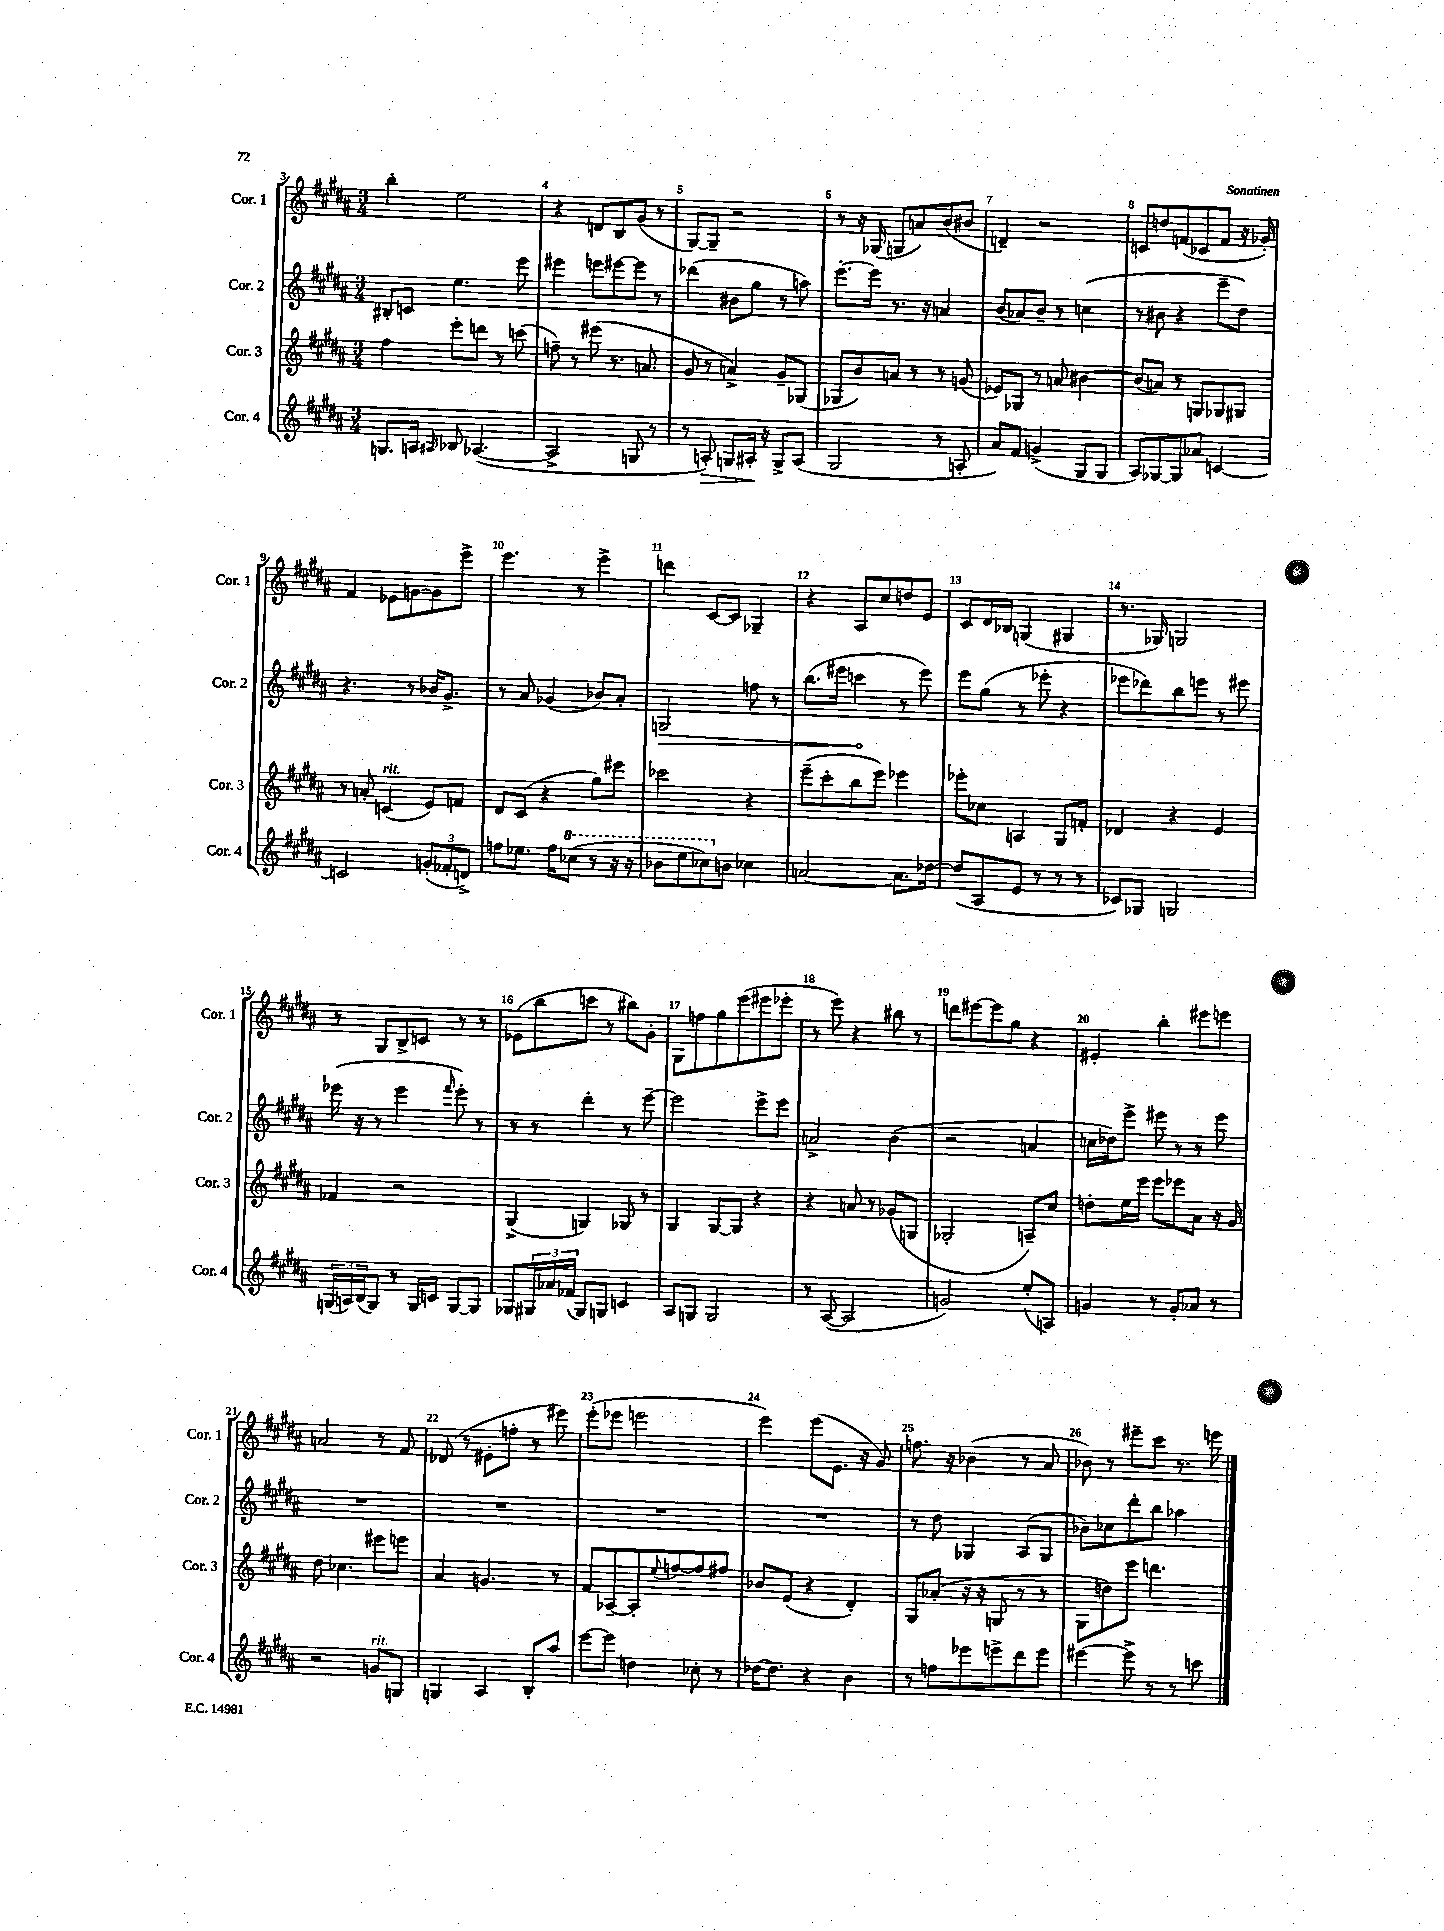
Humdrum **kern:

**kern	**kern	**kern	**kern
*staff4	*staff3	*staff2	*staff1
*clefG2	*clefG2	*clefG2	*clefG2
*k[f#c#g#d#a#]	*k[f#c#g#d#a#]	*k[f#c#g#d#a#]	*k[f#c#g#d#a#]
*M3/4	*M3/4	*M3/4	*M3/4
8.G	4ff#	8B#'	4bb'
.	.	8c	.
16A	.	.	.
16qqA#	.	.	.
8B-	8eee'	4.ee	2ee
([4.A-	8ddd	.	.
.	8r	.	.
.	(8ccc	8eee	.
=	=	=	=
2A-^]	8ff~)	4eee#	4r
.	8r	.	.
.	(8eee#	8eee	8d
.	8.r	[8eee#	8B
8G	.	8eee#]	(8g#
.	8.a	.	.
8r	.	8r	8r
=	=	=	=
8r	8g#	(4ddd-	[8G#)
8A')	8r	.	8G#~]
8G	4a^)	8b#	2r
16A#'	.	8gg#	.
16r	.	.	.
8G^	8g#~	8r	.
(8A#	(8G-	8aa)	.
=	=	=	=
2G#	8G-	[8.eee'	8r
.	8b)	.	16r
.	.	16eee]	(16G-
.	8a	8.r	8G
.	8r	.	8a)
.	.	16r	.
8r	8r	4a	(8b
8A'	(8g	.	8b#
=	=	=	=
8a#)	8e-)	(8b	4d~)
8f#	8G-	8a-)	.
(4g^	8r	8b~	2r
.	8a	8r	.
8G#	[4b#	(4cc	.
8G#	.	.	.
=	=	=	=
8A#)	(8b#]	8r	8c
[8G-	8a)	8b#	8dd
8G-]	8r	4r	(8f
8a-	8G	.	8c-
[4c	8G-	8eee~	8f
.	8G#	8dd#)	16r
.	.	.	16g-')
=	=	=	=
2c]	8r	4.r	4f#
.	8a'	.	.
.	(4c	.	8e-
.	.	8r	[8g
(12g'	8e)	16b-	8g]
.	.	8.g#^	.
12f-'	.	.	.
.	8f	.	8eee^
12d^)	.	.	.
=	=	=	=
8ff	8d#	8r	4.eee
8.ee-	(8c#	8a#	.
.	4r	(4g-	.
16ff	.	.	.
(8ccc-	.	.	8r
8r	8gg#)	8b-)	4eee^
16r	8eee#	8a#'	.
16r	.	.	.
=	=	=	=
8bb-	2ccc-	2G	4ddd
8eee	.	.	.
8ccc-)	.	.	[8c#
8b	.	.	8c#]
4cc-	4r	8ff	4G-~
.	.	8r	.
=	=	=	=
[2a	(8eee~	(8.bb	4r
.	8ccc#'	.	.
.	.	16eee#	.
.	8bb	4ccc	8A#
.	8eee)	.	8cc#
8.a]	4eee-	8r	8dd
.	.	8eee#)	8e
[16dd-	.	.	.
=	=	=	=
(8dd-]	8eee-'	8eee	8c#
8A#	8cc-	(8gg#	16d#
.	.	.	16B-
8e	4A	8r	(4G
8r	.	8eee-'	.
8r	8G#	4r	4G#
8r	8f'	.	.
=	=	=	=
8c-)	4d-	8eee-	8.r
8G-	.	8ddd-)	.
.	.	.	16G-)
2G	4r	8bb	2G
.	.	8eee	.
.	4e	8r	.
.	.	8eee#	.
=	=	=	=
(24G	4f-	(16eee-	8r
24A)	.	.	.
.	.	16r	.
(24B	.	.	.
8G)	.	8r	8G#
8r	2r	4eee-	8B^
16G	.	.	8c
16c	.	.	.
.	.	16qqfff#	.
[8G	.	8eee-')	8r
8G]	.	8r	8r
=	=	=	=
8G-	(4G#^	8r	(8e-
24G#	.	8r	8bb
24a-	.	.	.
(24f-	.	.	.
8G#)	4G)	4ddd#'	8ccc
8G	.	.	8r
4c	8G-	8r	8bb#)
.	8r	[8eee~	8g#'
=	=	=	=
8A#	4G#	2eee]	8G#
8G	.	.	8ff
2G	[8G#	.	8gg#
.	8G#]	.	(8eee
.	4r	8eee^	8eee#
.	.	8eee	8eee-'
=	=	=	=
8r	4r	2a^	8r
([8A#	.	.	8eee)
2A#]	8a	.	4r
.	8r	.	.
.	(8g-	(4b	8bb#
.	8G	.	8r
=	=	=	=
2g)	2G-'	2r	8ddd
.	.	.	[8eee#
.	.	.	8eee#]
.	.	.	8gg#
(8ee'	8A~)	4a	4r
8A)	8cc#	.	.
=	=	=	=
4g	8dd'	16cc	4e#'
.	.	16dd-)	.
.	16ee	8eee^	.
.	16eee	.	.
8r	8eee	8eee#	4bb'
8g'	8eee-	8r	.
8a-	8a#	8r	8eee#
8r	16r	8eee#	8eee
.	16g#	.	.
=	=	=	=
2r	8dd#	2.r	2a
.	4.cc-	.	.
8g	8eee#	.	8r
8G	8eee	.	8f#
=	=	=	=
4G	4a#	2.r	(8d-
.	.	.	8r
4A#	4.g	.	8e#'
.	.	.	8ff'
8B'	.	.	8r
8aa#	8r	.	8eee#)
=	=	=	=
[8eee	8f#	2.r	(8eee'
8eee]	[8A-~	.	8eee-
4dd	8A-']	.	2eee
.	8qqee	.	.
.	[8ff	.	.
8cc-'	8ff]	.	.
8r	8ff#	.	.
=	=	=	=
[16dd-	8b-	2.r	4eee)
8.dd-]	.	.	.
.	(8e	.	.
4r	4r	.	(8eee
.	.	.	8.e
4b	4d#')	.	.
.	.	.	16r
.	.	.	8g#)
=	=	=	=
8r	8G#	8r	8.ff
8ff	(8a-'	8dd#	.
.	.	.	16r
8eee-	16r	4G-	(4b-
.	16r	.	.
8eee^	8G	.	.
8ddd#	8r	(8A#	8r
8eee	8r	8G-	8a#
=	=	=	=
[4eee#	8G#	8b-)	8b-)
.	8dd)	8cc-	8r
8eee#^]	8eee	8ddd#'	8eee#~
8r	4.ddd	8bb	8ccc#
8r	.	4aa-	8.r
8ccc	.	.	.
.	.	.	16eee
==	==	==	==
*-	*-	*-	*-
